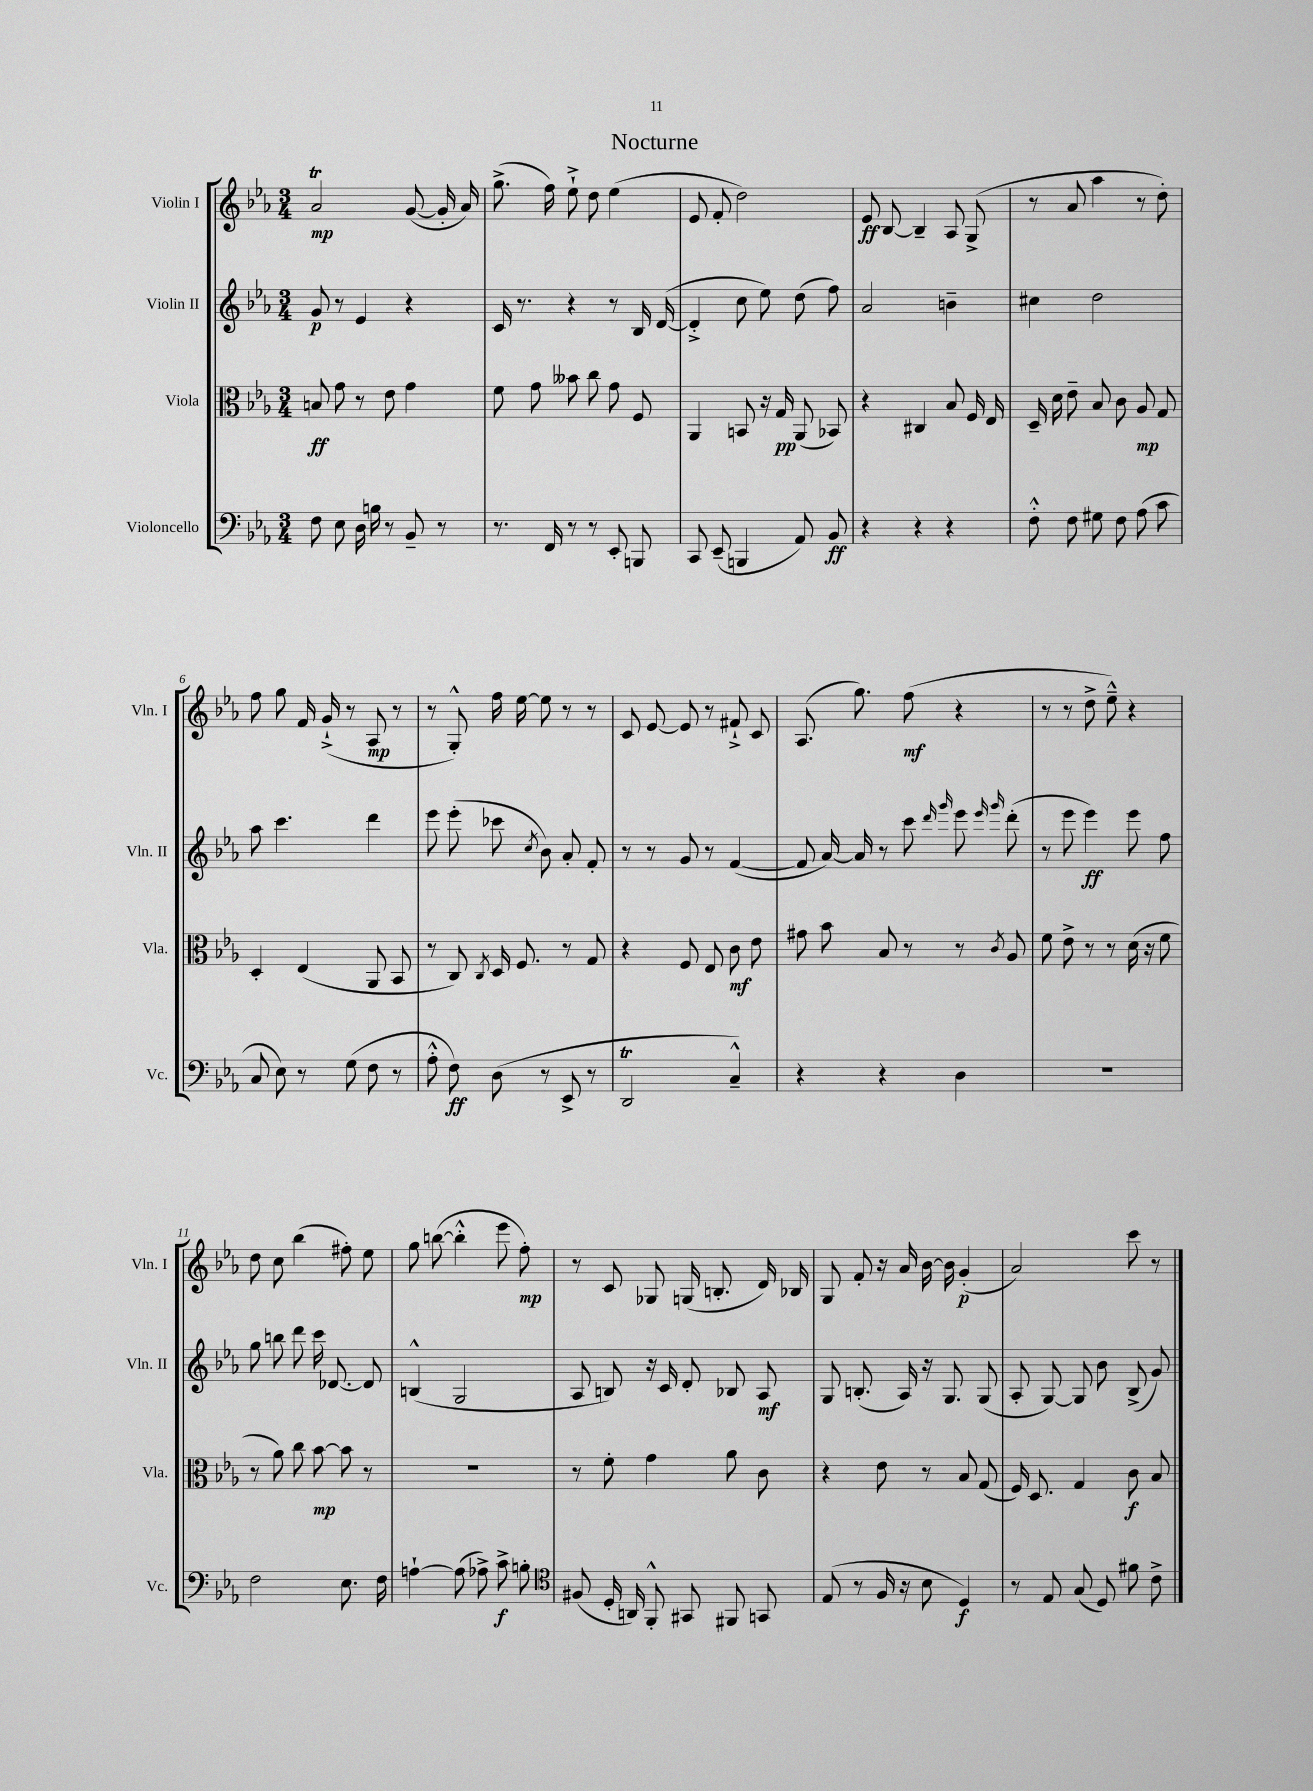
\header { title = "Nocturne" }
<<
\new StaffGroup <<
\new Staff = "s0" \with { instrumentName = "Violin I" shortInstrumentName = "Vln. I" } {
    \clef treble \key ees \major \numericTimeSignature \time 3/4
    \autoBeamOff aes'2\trill\mp g'8~( g'16-. aes'16) |
    g''8.->( f''16) ees''8-!-> d''8 ees''4( |
    ees'8 f'8-. d''2) |
    ees'8\ff bes8~ bes4-- aes8 g8->( |
    r8 aes'8 aes''4 r8 d''8-.) |
    f''8 g''8 f'16 g'16-!->( r8 aes8\mp r8 |
    r8 g8-.-^) f''16 ees''16~ ees''8 r8 r8 |
    c'8 ees'8~ ees'8 r8 fis'8-!-> c'8 |
    aes8.( g''8.) f''8\mf( r4 |
    r8 r8 d''8-> ees''8---^) r4 |
    d''8 c''8 bes''4( fis''8-.) ees''8 |
    g''8 b''8~( b''4-.-^ ees'''8 f''8-.\mp) |
    r8 c'8 ges8 g16( b8.-. d'16) bes16 |
    g8 f'8-. r16 aes'16 bes'16~ bes'16 g'4-.\p( |
    aes'2) c'''8 r8 \bar "|." |
}
\new Staff = "s1" \with { instrumentName = "Violin II" shortInstrumentName = "Vln. II" } {
    \clef treble \key ees \major \numericTimeSignature \time 3/4
    \autoBeamOff g'8\p r8 ees'4 r4 |
    c'16 r8. r4 r8 bes16 d'16~( |
    d'4-.-> c''8 ees''8) d''8( f''8) |
    aes'2 b'4-- |
    cis''4 d''2 |
    aes''8 c'''4. d'''4 |
    ees'''8 ees'''8-.( ces'''8 \acciaccatura { c''8 } bes'8) aes'8-. f'8-. |
    r8 r8 g'8 r8 f'4~( |
    f'8 aes'16~) aes'16 r8 c'''8 \grace { d'''16 g'''16 } ees'''8 \grace { ees'''16 g'''16 } d'''8-.( |
    r8 ees'''8 ees'''4\ff) ees'''8 f''8 |
    g''8 b''8 d'''8 c'''16 des'8.~ des'8 |
    b4-^( g2 |
    aes8 b8) r16 c'16 d'8-. bes8 aes8\mf |
    g8 b8.-.( aes16) r16 g8. g8( |
    aes8-. g8~) g8 bes'8 bes8->( g'8) \bar "|." |
}
\new Staff = "s2" \with { instrumentName = "Viola" shortInstrumentName = "Vla." } {
    \clef alto \key ees \major \numericTimeSignature \time 3/4
    \autoBeamOff b8\ff g'8 r8 ees'8 g'4 |
    f'8 g'8 beses'8 c''8 g'8 f8 |
    aes,4 b,8 r16 g16\pp aes,8( bes,8) |
    r4 cis4 bes8 f16 ees16 |
    d16-- d'16 ees'8-- bes8 c'8 aes8\mp g8 |
    d4-. ees4( aes,8 bes,8 |
    r8 c8) \acciaccatura { c8 } d16 f8. r8 g8 |
    r4 f8 ees8 c'8\mf ees'8 |
    gis'8 bes'8 bes8 r8 r8 \acciaccatura { c'8 } aes8 |
    f'8 ees'8-> r8 r8 d'16( r16 f'8 |
    r8 aes'8) c''8 bes'8~\mp bes'8 r8 |
    R2. |
    r8 f'8-. g'4 aes'8 c'8 |
    r4 ees'8 r8 bes8 g8( |
    f16) d8. g4 c'8\f bes8 \bar "|." |
}
\new Staff = "s3" \with { instrumentName = "Violoncello" shortInstrumentName = "Vc." } {
    \clef bass \key ees \major \numericTimeSignature \time 3/4
    \autoBeamOff f8 ees8 d16 b16 r8 bes,8-- r8 |
    r8. f,16 r8 r8 ees,8-. b,,8 |
    c,8 ees,8--( b,,4 aes,8) bes,8\ff |
    r4 r4 r4 |
    f8-.-^ f8 gis8 f8 aes8( c'8 |
    c8 ees8) r8 g8( f8 r8 |
    aes8-.-^ f8\ff) d8( r8 ees,8-> r8 |
    d,2\trill c4---^) |
    r4 r4 d4 |
    R2. |
    f2 ees8. f16 |
    a4~-! a8( aes8->) c'8->\f b8-. |
    \clef tenor fis8( d16-. a,16) f,8-.-^ gis,8 fis,8 g,8 |
    ees8( r8 f16 r16 bes8 d4\f) |
    r8 ees8 g8( d8) fis'8 c'8-> \bar "|." |
}
>>
>>
